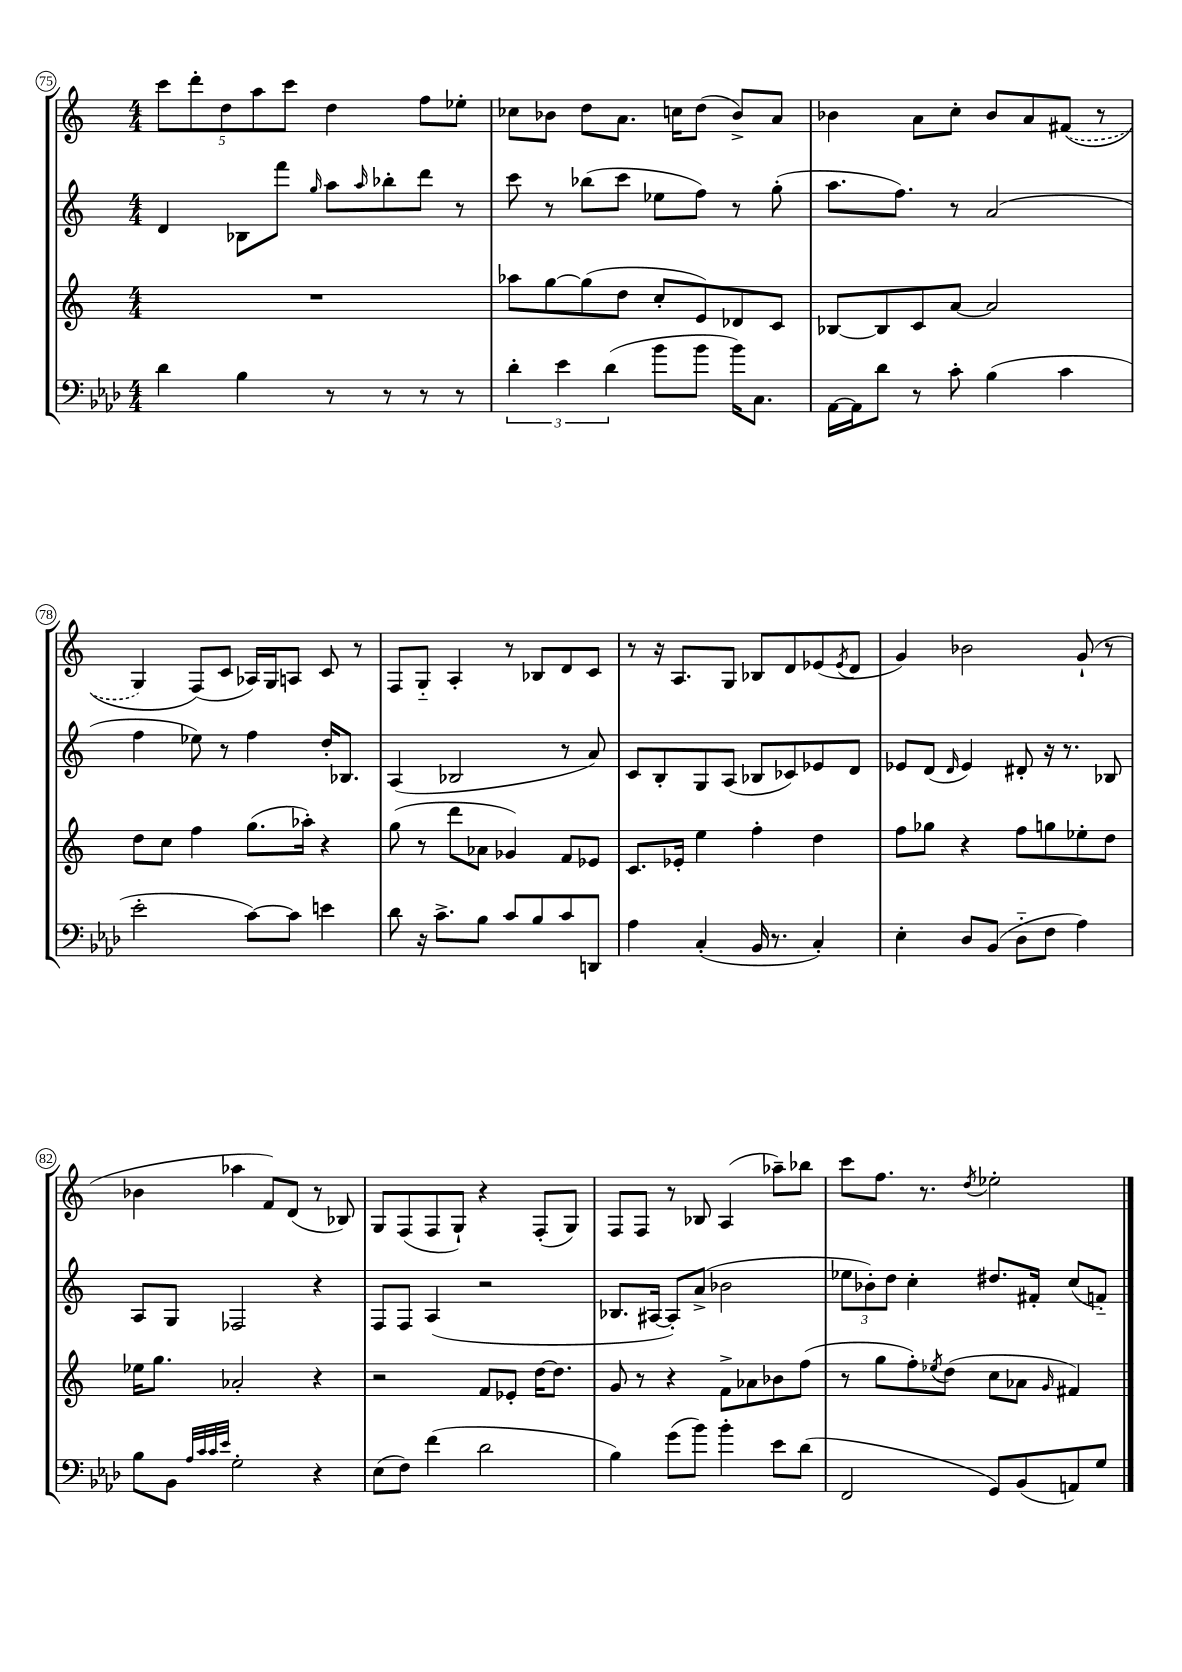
<<
\new StaffGroup <<
\new Staff = "s0" {
    \clef treble \key c \major \numericTimeSignature \time 4/4
    \tuplet 5/4 { c'''8 d'''8-. d''8 a''8 c'''8 } d''4 f''8 ees''8-. |
    ces''8 bes'8 d''8 a'8. c''16 d''8( bes'8->) a'8 |
    bes'4 a'8 c''8-. bes'8 a'8 \once \slurDashed fis'8(\( r8 |
    g4) f8(\) c'8 aes16) g16 a8 c'8 r8 |
    f8 g8-_ a4-. r8 bes8 d'8 c'8 |
    r8 r16 a8. g8 bes8 d'8 ees'8( \acciaccatura { ees'8 } d'8 |
    g'4) bes'2 g'8-!( r8 |
    bes'4 aes''4 f'8) d'8( r8 bes8) |
    g8 f8( f8 g8-!) r4 f8-.( g8) |
    f8 f8 r8 bes8 a4( aes''8--) bes''8 |
    c'''8 f''8. r8. \acciaccatura { d''8 } ees''2-. \bar "|." |
}
\new Staff = "s1" {
    \clef treble \key c \major \numericTimeSignature \time 4/4
    d'4 bes8 f'''8 \grace { g''16 } a''8 \grace { a''16 } bes''8-. d'''8 r8 |
    c'''8 r8 bes''8( c'''8 ees''8 f''8) r8 g''8-.( |
    a''8. f''8.) r8 a'2( |
    f''4 ees''8) r8 f''4 d''16-. bes8. |
    a4( bes2 r8 a'8) |
    c'8 b8-. g8 a8( bes8 ces'8) ees'8 d'8 |
    ees'8 d'8( \grace { d'16 } ees'4) dis'8-. r16 r8. bes8 |
    a8 g8 fes2 r4 |
    f8 f8 a4( r2 |
    bes8. ais16~ ais8-.) a'8->( bes'2 |
    \tuplet 3/2 { ees''8 bes'8-.) d''8 } c''4-. dis''8. fis'16-. c''8( f'8-_) \bar "|." |
}
\new Staff = "s2" {
    \clef treble \key c \major \numericTimeSignature \time 4/4
    R1 |
    aes''8 g''8~ g''8( d''8 c''8-. e'8) des'8 c'8 |
    bes8~ bes8 c'8 a'8~ a'2 |
    d''8 c''8 f''4 g''8.( aes''16-.) r4 |
    g''8( r8 d'''8 aes'8 ges'4) f'8 ees'8 |
    c'8. ees'16-. e''4 f''4-. d''4 |
    f''8 ges''8 r4 f''8 g''8 ees''8-. d''8 |
    ees''16 g''8. aes'2-. r4 |
    r2 f'8 ees'8-. d''16~ d''8. |
    g'8 r8 r4 f'8-> aes'8 bes'8 f''8( |
    r8 g''8 f''8-.) \acciaccatura { ees''8 } d''8( c''8 aes'8 \grace { g'16 } fis'4) \bar "|." |
}
\new Staff = "s3" {
    \clef bass \key aes \major \numericTimeSignature \time 4/4
    des'4 bes4 r8 r8 r8 r8 |
    \tuplet 3/2 { des'4-. ees'4 des'4( } bes'8 bes'8 bes'16) c8. |
    aes,16~ aes,16 des'8 r8 c'8-. bes4( c'4 |
    ees'2-. c'8~) c'8 e'4 |
    des'8 r16 c'8.-> bes8 c'8 bes8 c'8 d,8 |
    aes4 c4-.( bes,16 r8. c4-.) |
    ees4-. des8 bes,8( des8-_ f8 aes4) |
    bes8 bes,8 \grace { aes32 c'32 c'32 ees'32 } g2-. r4 |
    ees8( f8) f'4( des'2 |
    bes4) g'8( bes'8) bes'4-. ees'8 des'8( |
    f,2 g,8) bes,8( a,8) g8 \bar "|." |
}
>>
>>
\layout { \context { \Score currentBarNumber = #75 \override BarNumber.stencil = #(make-stencil-circler 0.1 0.3 ly:text-interface::print) } }
